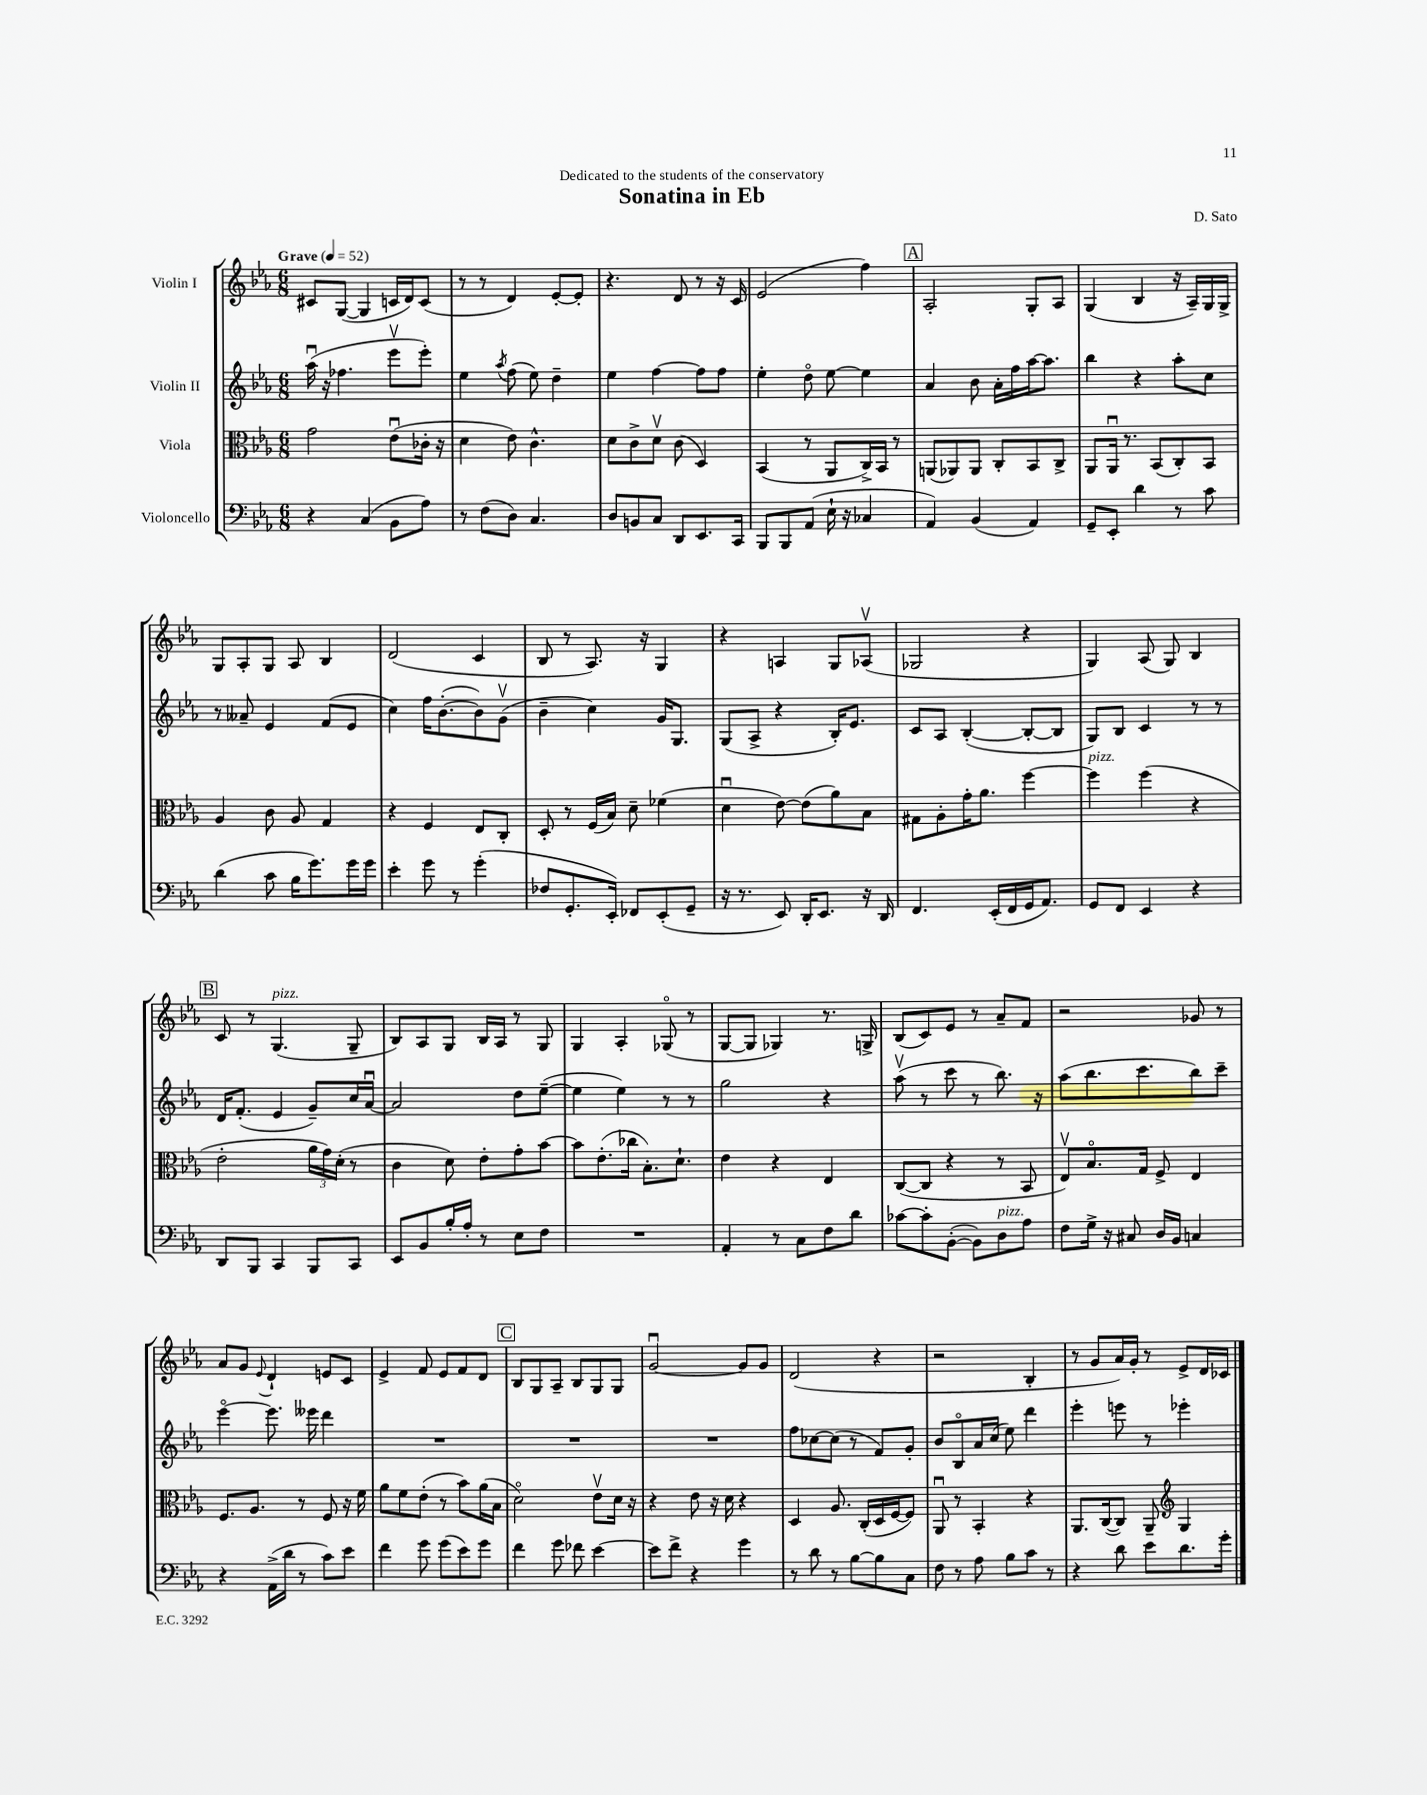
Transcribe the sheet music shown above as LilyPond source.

\header { title = "Sonatina in Eb" composer = "D. Sato" dedication = "Dedicated to the students of the conservatory" }
<<
\new StaffGroup <<
\new Staff = "s0" \with { instrumentName = "Violin I" } {
    \clef treble \key ees \major \numericTimeSignature \time 6/8 \tempo "Grave" 4 = 52
    cis'8 g8~( g4 c'16 d'16) c'8( |
    r8 r8 d'4) ees'8~-. ees'8-. |
    r4. d'8 r8 r16 c'16 |
    ees'2( f''4) |
    \mark \markup { \box "A" } aes2-. g8-. aes8 |
    g4( bes4 r16 aes16--) g16 g16-> |
    g8 aes8-. g8 aes8 bes4 |
    d'2( c'4 |
    bes8 r8 aes8.) r16 g4 |
    r4 a4 g8 aes8\upbow( |
    ges2 r4 |
    g4) aes8( g8) bes4 |
    \mark \markup { \box "B" } c'8 r8 g4.^\markup { \italic "pizz." }( g8-- |
    bes8) aes8 g8 bes16 aes16 r8 g8 |
    g4 aes4-. ges8\flageolet( r8 |
    g8~ g8 ges4) r8. g16-> |
    bes8( c'8) ees'8 r8 aes'8-- f'8 |
    r2 ges'8 r8 |
    aes'8 g'8 \appoggiatura { ees'8 } d'4-! e'8 c'8 |
    ees'4-> f'8 ees'8 f'8 d'8 |
    \mark \markup { \box "C" } bes8 g8 aes8-- bes8 g8 g8 |
    g'2~\downbow g'8 g'8 |
    d'2( r4 |
    r2 bes4-. |
    r8 g'8 aes'16) g'16-. r8 ees'8-> d'16 ces'16 \bar "|." |
}
\new Staff = "s1" \with { instrumentName = "Violin II" } {
    \clef treble \key ees \major \numericTimeSignature \time 6/8
    aes''16\downbow( r16 fes''4. ees'''8\upbow ees'''8-.) |
    ees''4 \acciaccatura { aes''8 } f''8( ees''8) d''4-- |
    ees''4 f''4~ f''8 f''8 |
    ees''4-. d''8\flageolet ees''8~ ees''4 |
    \mark \markup { \box "A" } aes'4 bes'8 aes'16-. f''16 aes''16~ aes''8. |
    bes''4 r4 aes''8-. c''8 |
    r8 aeses'8-- ees'4 f'8( ees'8 |
    c''4) f''16 bes'8.~-.( bes'8) g'8\upbow( |
    bes'4-- c''4) g'16 g8. |
    g8( aes8-> r4 bes16-.) ees'8. |
    c'8 aes8 bes4~-.( bes8~-. bes8 |
    g8) bes8 c'4 r8 r8 |
    \mark \markup { \box "B" } d'16 f'8.-.( ees'4 g'8--) c''16 aes'16~\downbow |
    aes'2 d''8 ees''8~--( |
    ees''4 ees''4) r8 r8 |
    g''2 r4 |
    aes''8\upbow( r8 c'''8 r8 bes''8.) r16 |
    aes''8( bes''8. c'''8. bes''8) c'''8-- |
    ees'''4~\flageolet ees'''8. eeses'''16 d'''4 |
    R2. |
    \mark \markup { \box "C" } R2. |
    R2. |
    f''8 ces''8~ ces''8( r8 f'8) g'8-. |
    bes'8 bes8\flageolet aes'16 c''16( ees''8) d'''4 |
    ees'''4-. e'''8 r8 ees'''4-. \bar "|." |
}
\new Staff = "s2" \with { instrumentName = "Viola" } {
    \clef alto \key ees \major \numericTimeSignature \time 6/8
    g'2 ees'8\downbow( ces'16-. r16 |
    d'4 ees'8) c'4.-^ |
    d'8 c'8-> d'8\upbow c'8( d4) |
    bes,4( r8 aes,8 c16->) bes,16 r8 |
    \mark \markup { \box "A" } a,8( aes,8) aes,8 c8-. bes,8 c8-> |
    aes,8 aes,16\downbow r8. bes,8( c8-.) bes,8 |
    aes4 c'8 aes8 g4 |
    r4 f4 ees8 c8-. |
    d8-. r8 f16( bes16) d'8-- fes'4( |
    d'4\downbow ees'8~) ees'8( aes'8) bes8 |
    gis8 aes8-. g'16-. aes'8. f''4~ |
    f''4^\markup { \italic "pizz." } f''4( r4 |
    \mark \markup { \box "B" } ees'2-. \tuplet 3/2 { aes'16 g'16) d'16-.( } r8 |
    c'4 d'8) ees'8-. g'8-. bes'8~ |
    bes'8 ees'8.-.( ces''16 bes8.-.) d'8.-! |
    ees'4 r4 ees4 |
    c8~( c8 r4 r8 bes,8 |
    ees8\upbow) bes8.\flageolet g16 f8-> ees4 |
    f8. aes8. r8 f8 r16 f'16 |
    aes'8 f'8 ees'8-.( r8 bes'8) aes'16( bes16 |
    \mark \markup { \box "C" } d'2\flageolet) ees'8\upbow d'16 r16 |
    r4 ees'8 r16 d'16 r4 |
    d4 aes8. c16-.( d16 f16~ f8) |
    aes,8\downbow r8 bes,4-. r4 |
    aes,8. c16~( c8) aes,8-- \clef treble g4 \bar "|." |
}
\new Staff = "s3" \with { instrumentName = "Violoncello" } {
    \clef bass \key ees \major \numericTimeSignature \time 6/8
    r4 c4( bes,8 aes8) |
    r8 f8( d8) c4. |
    d8 b,8 c8 d,8 ees,8. c,16 |
    bes,,8 bes,,8 aes,8( ees16-! r16 ces4 |
    \mark \markup { \box "A" } aes,4) bes,4( aes,4) |
    g,8-- ees,8-. d'4 r8 c'8 |
    d'4( c'8 bes16 g'8.) g'16 g'16 |
    ees'4-. g'8 r8 g'4-.( |
    fes8 g,8.-. ees,16-.) fes,8 ees,8-.( g,8-- |
    r16 r8. ees,8) d,16-. ees,8. r16 d,16 |
    f,4. ees,16-.( f,16 g,16 aes,8.) |
    g,8 f,8 ees,4 r4 |
    \mark \markup { \box "B" } d,8 bes,,8 c,4 bes,,8 c,8 |
    ees,8 bes,8 bes16-. aes16-. r8 ees8 f8 |
    R2. |
    aes,4-. r8 c8 f8 d'8 |
    ces'8~ ces'8-. bes,8~-.( bes,8) d8^\markup { \italic "pizz." } aes8 |
    f8 g16-> r16 cis8 d16 bes,16 c4 |
    r4 aes,16->( d'16 r8 c'8) ees'8 |
    f'4 g'8 g'8( ees'8) g'8 |
    \mark \markup { \box "C" } f'4 g'8 fes'8 ees'4~ |
    ees'8 f'8-> r4 g'4 |
    r8 d'8 r8 bes8~ bes8 c8 |
    f8 r8 aes8 bes8 c'8 r8 |
    r4 d'8 ees'8 d'8. g'16-. \bar "|." |
}
>>
>>
\layout { \context { \Score \remove "Bar_number_engraver" } }
